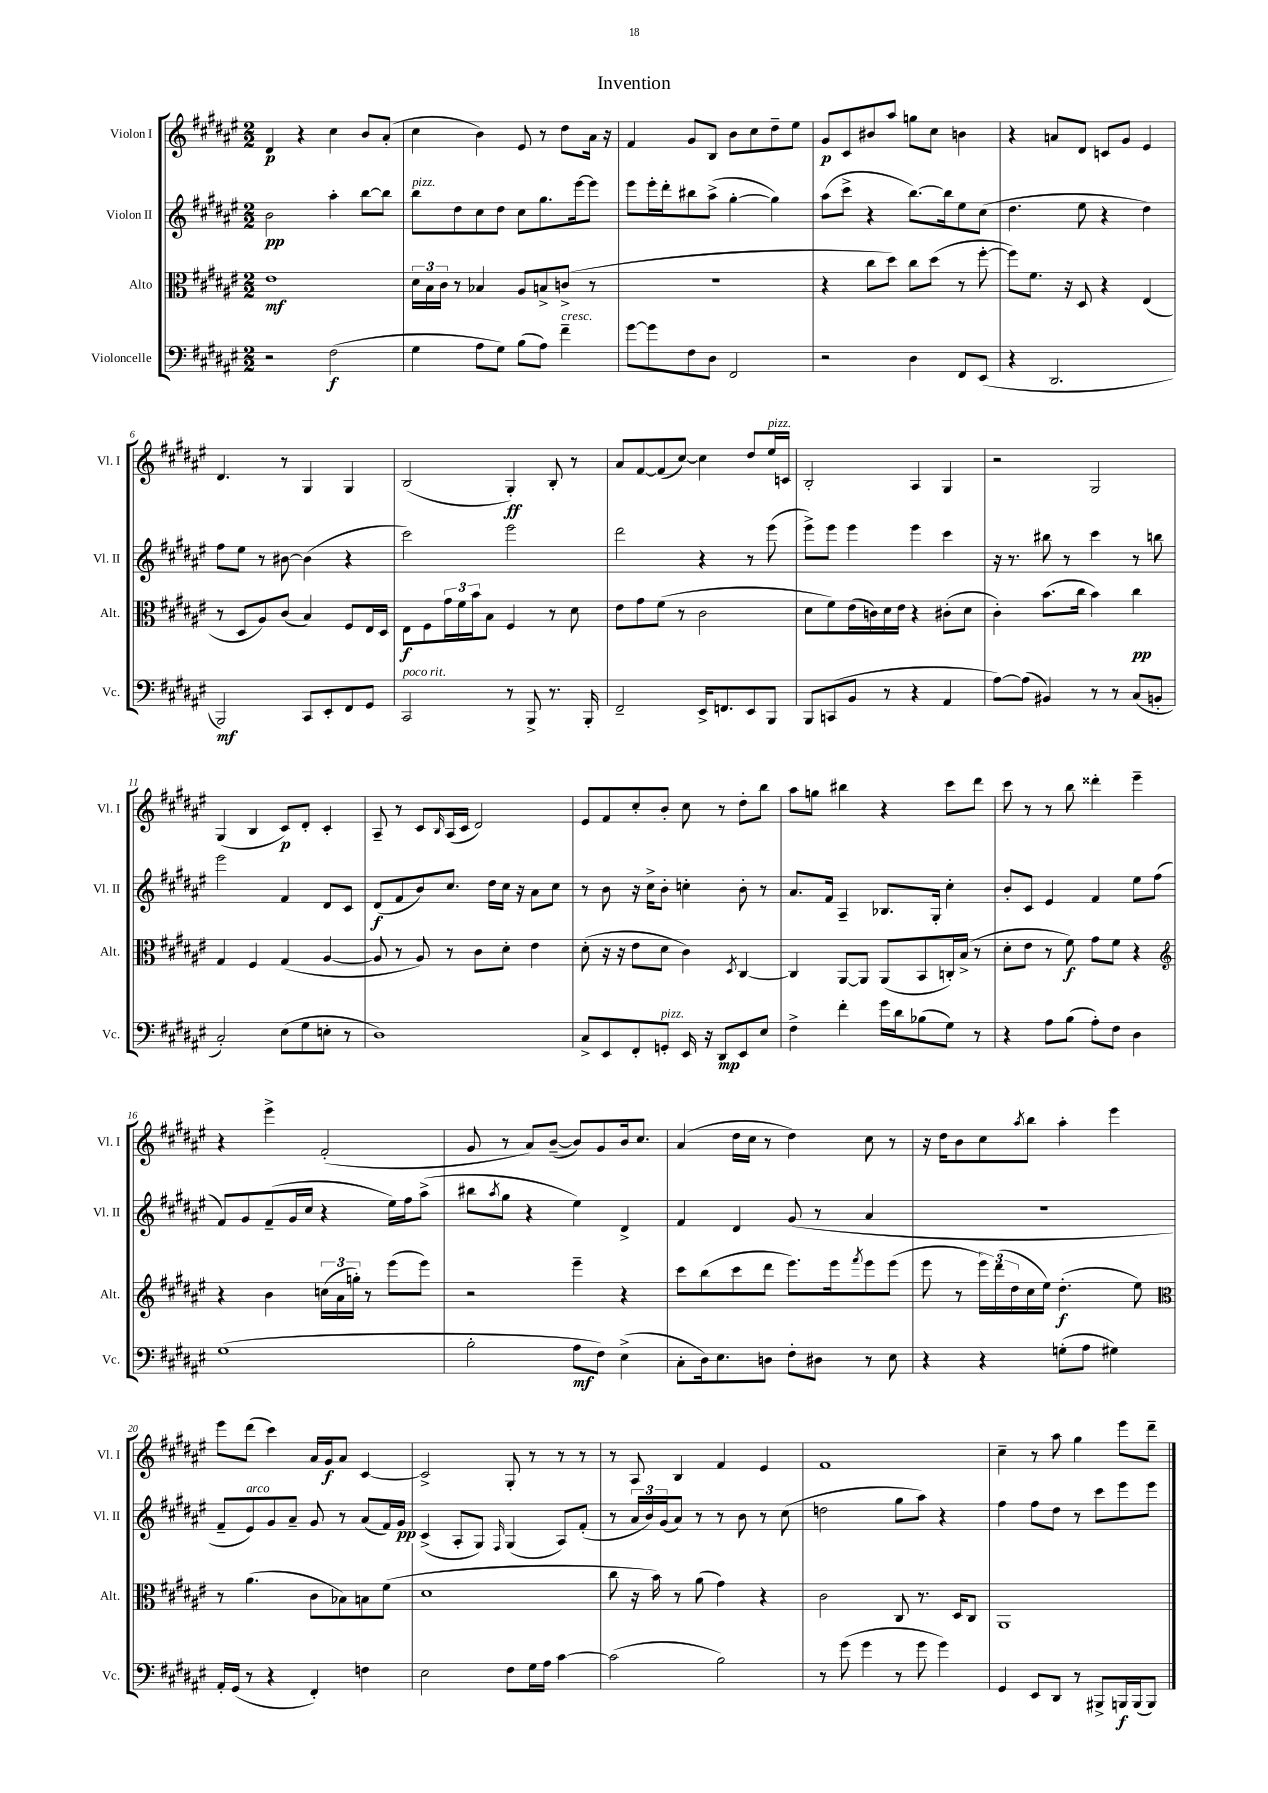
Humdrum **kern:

**kern	**kern	**kern	**kern
*staff4	*staff3	*staff2	*staff1
*clefF4	*clefC3	*clefG2	*clefG2
*k[f#c#g#d#a#e#]	*k[f#c#g#d#a#e#]	*k[f#c#g#d#a#e#]	*k[f#c#g#d#a#e#]
*M2/2	*M2/2	*M2/2	*M2/2
2r	1e#	2b\	4d#/
.	.	.	4r
(2F#\	.	4aa#'\	4cc#\
.	.	[8bb\L	8b/L
.	.	8bb\]J	(8a#'/J
=	=	=	=
4G#\	24d#\LL	8bb\L	4cc#\
.	24B\	.	.
.	24c#\JJ	.	.
.	8r	8dd#\	.
8A#\L	4B-/	8cc#\	4b\)
8G#\J)	.	8dd#\J	.
(8B\L	8A#/L	8cc#\L	8e#/
8A#\J)	8B^/	8.gg#\	8r
4f#~\	(8c^/J	.	8dd#\L
.	.	[16eee#\k	.
.	8r	8eee#\]J	16a#\Jk
.	.	.	16r
=	=	=	=
[8g#\L	1r	8eee#\L	4f#/
8g#\]	.	16eee#'\L	.
.	.	16ddd#'\J	.
8F#\	.	8bb#\	8g#/L
8D#\J	.	(8aa#^\J	8B/J
2FF#/	.	[4gg#'\	8b\L
.	.	.	8cc#\
.	.	4gg#\])	8dd#~\
.	.	.	8ee#\J
=	=	=	=
2r	4r	(8aa#\L	8g#/L
.	.	8ccc#^\J	8c#/
.	8cc#\L	4r	8b#/
.	8dd#\J)	.	8aa#/J
4D#\	8cc#\L	[8.bb\L)	8gg\L
.	(8dd#\J	.	8cc#\J
.	.	16bb\]k	.
8FF#/L	8r	8ee#\	4b\
(8EE#/J	[8ff#'\	(8cc#\J	.
=	=	=	=
4r	8ff#\]L)	4.dd#\	4r
.	8.f#\J	.	.
2.DD#/	.	.	8a/L
.	16r	.	.
.	8D#/	8ee#\	8d#/J
.	4r	4r	8c/L
.	.	.	8g#/J
.	(4E#/	4dd#\)	4e#/
=	=	=	=
2BBB/)	8r	8ff#\L	4.d#/
.	8D#/L	8ee#\J	.
.	8A#/)	8r	.
.	(8c#/J	[8b#\	8r
8CC#/L	4B/)	(4b#\]	4G#/
8EE#'/	.	.	.
8FF#/	8F#/L	4r	4G#/
8GG#/J	16E#/L	.	.
.	16D#/JJ	.	.
=	=	=	=
2CC#/	8E#\L	2ccc#\)	(2B/
.	8F#\	.	.
.	24g#\L	.	.
.	24f#\	.	.
.	24b\J	.	.
.	8B\J	.	.
8r	4F#/	2eee#\	4G#'/)
8BBB^/	.	.	.
8.r	8r	.	8B'/
.	8d#\	.	8r
16BBB'/	.	.	.
=	=	=	=
2FF#~/	8e#\L	2ddd#\	8a#/L
.	8g#\	.	[8f#/
.	(8f#\J	.	(8f#/]
.	8r	.	[8cc#/J)
16EE#^/LK	2c#\	4r	4cc#\]
8.FF/	.	.	.
8EE#/	.	8r	8dd#/L
8BBB/J	.	(8eee#\	16ee#/L
.	.	.	16c/JJ
=	=	=	=
8BBB/L	8d#\L	8eee#^\L)	2B'/
(8CC/	8f#\)	8eee#\J	.
8BB/J	(16e#\L	4eee#\	.
.	16c\)	.	.
8r	16d#\	.	.
.	16e#\JJ	.	.
4r	4r	4eee#\	4A#/
4AA#/	(8c#'\L	4ccc#\	4G#/
.	8d#\J	.	.
=	=	=	=
[8A#\L)	4c#'\)	16r	2r
.	.	8.r	.
(8A#\]J	.	.	.
4BB#/)	(8.b\L	8bb#\	.
.	.	8r	.
.	16cc#\Jk	.	.
8r	4b\)	4ccc#\	2G#/
8r	.	.	.
(8C#/L	4cc#\	8r	.
8BB'/J	.	8bb\	.
=	=	=	=
2C#'/)	4G#/	2eee#\	(4G#/
.	4F#/	.	4B/
(8E#\L	(4G#/	4f#/	8c#/L)
8G#\	.	.	8d#'/J
8E'\J	[4A#/	8d#/L	4c#'/
8r	.	8c#/J	.
=	=	=	=
1D#)	8A#/]	(8d#/L	8A#~/
.	8r	8f#/	8r
.	8A#/)	8b/)	8c#/L
.	.	.	16qqB/
.	8r	8.cc#/J	(16A#/L
.	.	.	16c#/JJ
.	8c#\L	.	2d#/)
.	.	16dd#\LL	.
.	8d#'\J	16cc#\JJ	.
.	.	16r	.
.	4e#\	8a#\L	.
.	.	8cc#\J	.
=	=	=	=
8C#^/L	(8d#'\	8r	8e#/L
8EE#/	16r	8b\	8f#/
.	16r	.	.
8FF#'/	8e#\L	16r	8cc#'/
.	.	16cc#^\LK	.
8GG'/J	8d#\J	8b'\J	8b'/J
16EE#/	4c#\)	4cc'\	8cc#\
16r	.	.	.
8DD#/L	.	.	8r
.	8qD#/	.	.
8EE#/	[4C#/	8b'\	8dd#'\L
8E#/J	.	8r	8bb\J
=	=	=	=
4F#^\	4C#/]	8.a#/L	8aa#\L
.	.	.	8gg\J
.	.	16f#/Jk	.
4f#'\	[8AA#/L	4A#~/	4bb#\
.	8AA#/]J	.	.
16g#\LL	(8AA#/L	8.B-/L	4r
16d#\J	.	.	.
(8B-\	8BB/	.	.
.	.	16G#'/Jk	.
8G#\J)	16C'/L)	4cc#'\	8ccc#\L
.	(16B^/JJ	.	.
8r	8r	.	8ddd#\J
=	=	=	=
4r	8d#'\L	8b'/L	8ccc#\
.	8e#\J	8c#/J	8r
8A#\L	8r	4e#/	8r
(8B\J	8f#\)	.	8bb\
8A#'\L)	8g#\L	4f#/	4ddd##'\
8F#\J	8f#\J	.	.
4D#\	4r	8ee#\L	4eee#~\
.	.	(8ff#\J	.
=	=	=	=
*	*clefG2	*	*
(1G#	4r	8f#/L)	4r
.	.	8g#/	.
.	4b\	(8f#~/	4eee#^\
.	.	16g#/L	.
.	.	16cc#/JJ	.
.	(24cc\LL	4r	(2f#'/
.	24a#\	.	.
.	24gg'\JJ)	.	.
.	8r	.	.
.	(8eee#\L	16ee#\LL)	.
.	.	16ff#\J	.
.	8eee#\J)	(8aa#^\J	.
=	=	=	=
2B'\	2r	8bb#\L	8g#/
.	.	8qaa#/	.
.	.	8gg#\J	8r
.	.	4r	8a#/L)
.	.	.	([8b~/J
8A#\L	4eee#~\	4ee#\)	8b/]L)
8F#\J)	.	.	8g#/
(4E#^\	4r	4d#^/	16b/k
.	.	.	8.cc#/J
=	=	=	=
8C#'\L	8ccc#\L	4f#/	(4a#/
16D#\k)	(8bb\	.	.
8.E#\	.	.	.
.	8ccc#\	4d#/	16dd#\LL
.	.	.	16cc#\JJ
8D\J	8ddd#\J	.	8r
8F#'\L	8.eee#\L)	(8g#/	4dd#\)
8D#\J	.	8r	.
.	16eee#\k	.	.
.	8qfff#/	.	.
8r	8eee#\	4a#/	8cc#\
8E#\	(8eee#\J	.	8r
=	=	=	=
4r	8eee#\	1r	16r
.	.	.	16dd#\LK
.	8r	.	8b\
4r	24eee#\LL)	.	8cc#\
.	(24ddd#\	.	.
.	24dd#\	.	.
.	.	.	8qaa#/
.	16cc#\	.	8bb\J
.	16ee#\JJ)	.	.
(8G'\L	(4.dd#'\	.	4aa#'\
8A#\J	.	.	.
4G#\)	.	.	4eee#\
.	8ee#\)	.	.
=	=	=	=
*	*clefC3	*	*
16AA#'/LL	8r	8f#~/L	8eee#\L
(16GG#/JJ	.	.	.
8r	(4.a#\	8e#/)	(8ddd#\J
4r	.	8g#/	4ccc#\)
.	.	8a#~/J	.
4FF#'/)	8c#\L	8g#/	16a#/LL
.	.	.	16g#/J
.	8B-\)	8r	8a#/J
4F\	8B\	(8a#/L	[4c#/
.	(8f#\J	16f#/L)	.
.	.	16g#/JJ	.
=	=	=	=
2E#\	1d#	(4c#^/	2c#^/]
.	.	8A#'/L	.
.	.	8G#/J)	.
.	.	16qqF#/	.
8F#\L	.	(4G#/	8G#'/
16G#\L	.	.	8r
16A#\JJ	.	.	.
[4c#\	.	8A#/L)	8r
.	.	(8f#'/J	8r
=	=	=	=
(2c#\]	8cc#\	8r	8r
.	16r	24a#/LL	8A#/
.	.	24b/)	.
.	16b\)	.	.
.	.	(24g#/J	.
.	8r	8a#/J)	4B/
.	(8a#\	8r	.
2B\)	4g#\)	8r	4f#/
.	.	8b\	.
.	4r	8r	4e#/
.	.	(8cc#\	.
=	=	=	=
8r	2c#\	2dd\	1f#
(8g#\	.	.	.
4g#\	.	.	.
8r	8C#/	8gg#\L	.
8g#\	8.r	8aa#\J)	.
4g#\)	.	4r	.
.	16D#/LK	.	.
.	8C#/J	.	.
=	=	=	=
4GG#/	1AA#	4ff#\	4cc#~\
8EE#/L	.	8ff#\L	8r
8DD#/J	.	8dd#\J	8aa#\
8r	.	8r	4gg#\
8BBB#^/L	.	8ccc#\L	.
16BBB/L	.	8eee#\	8eee#\L
(16BBB/J	.	.	.
8BBB/J)	.	8eee#\J	8ddd#~\J
==	==	==	==
*-	*-	*-	*-
